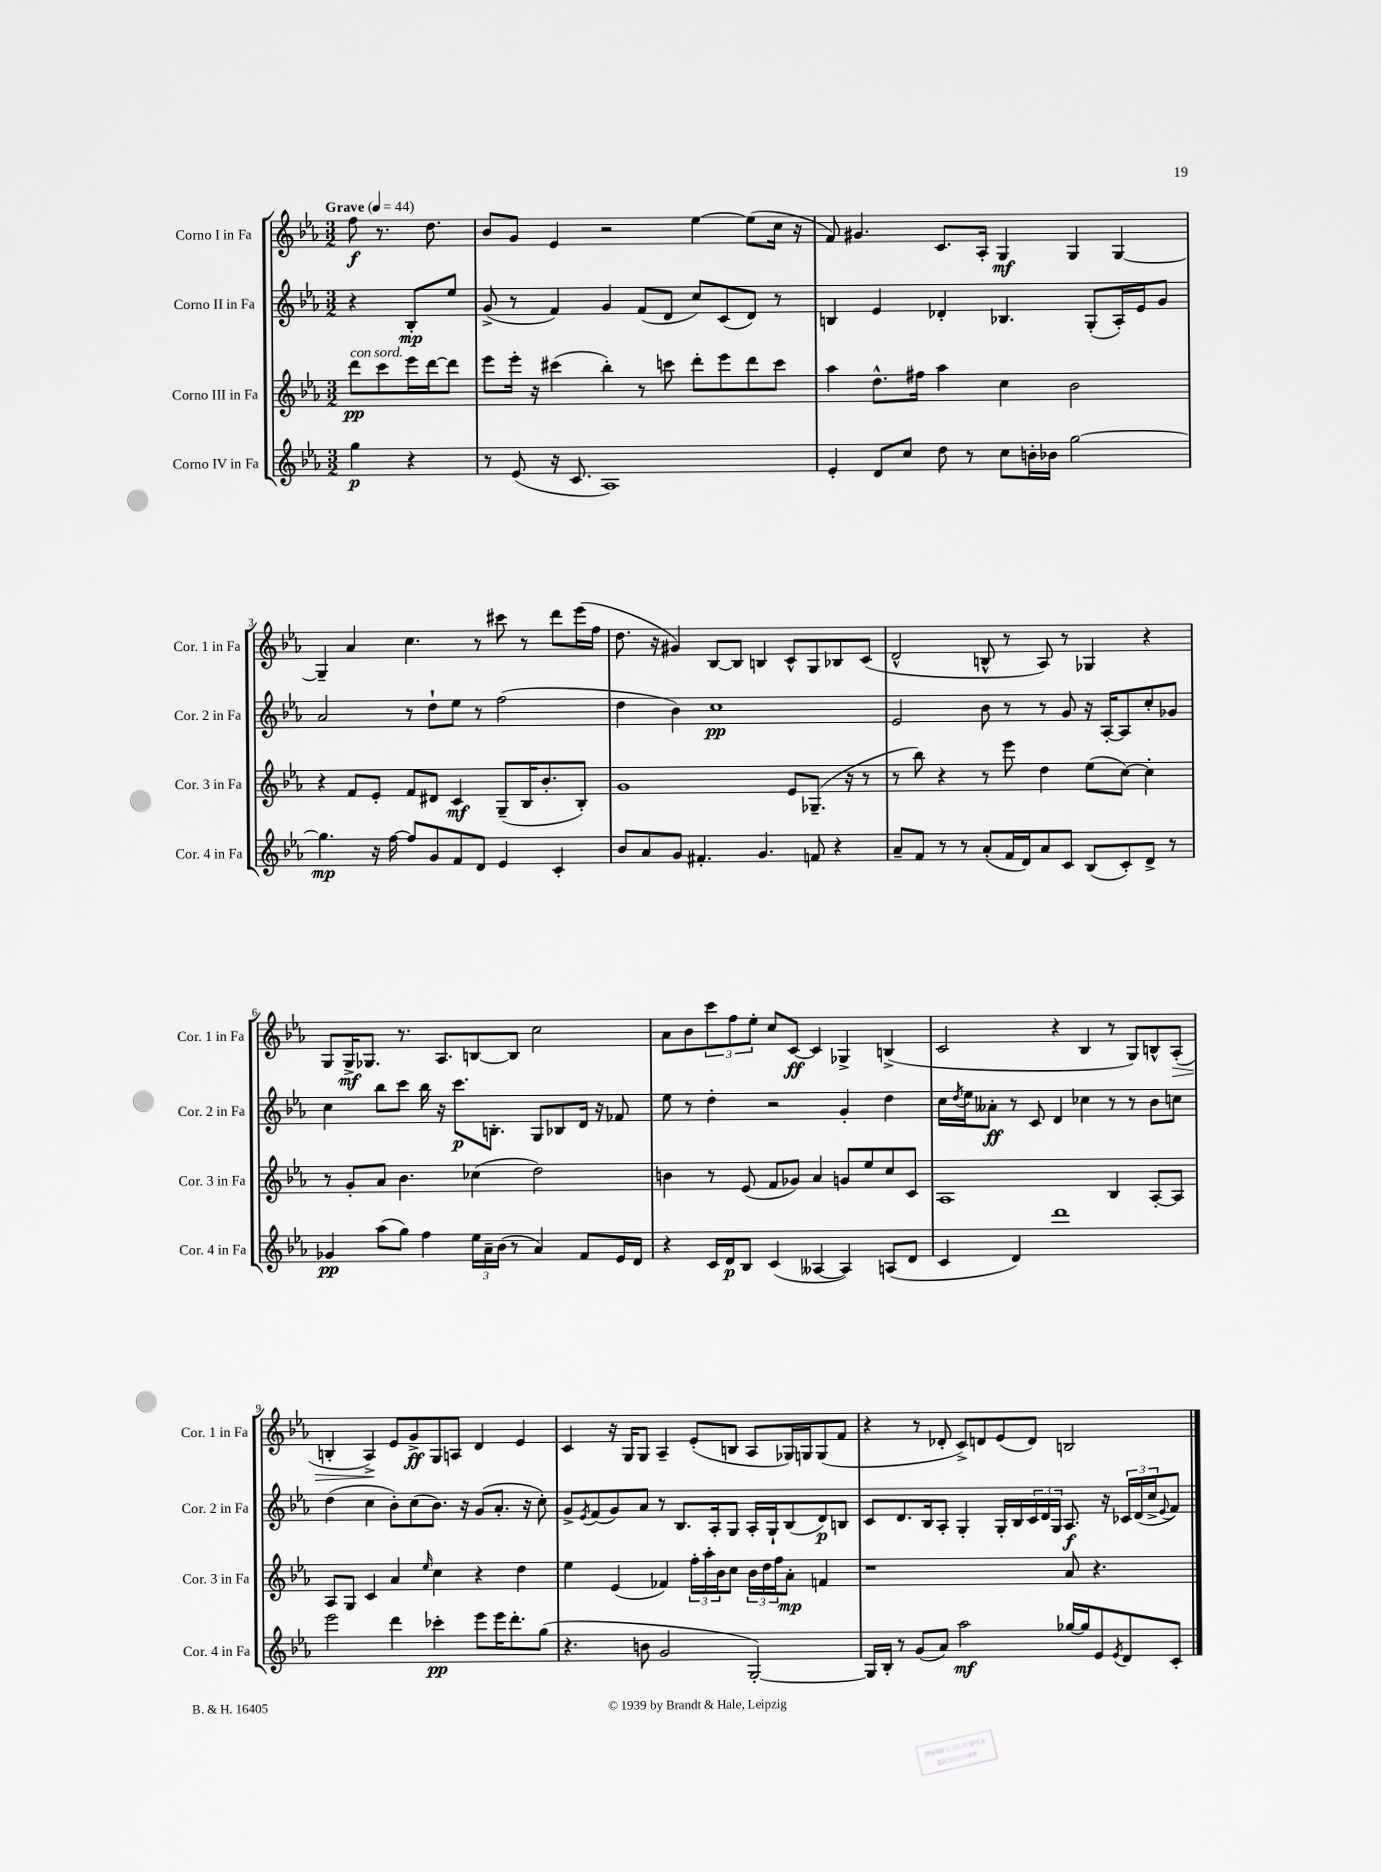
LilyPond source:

<<
\new StaffGroup <<
\new Staff = "s0" \with { instrumentName = "Corno I in Fa" shortInstrumentName = "Cor. 1 in Fa" } {
    \clef treble \key ees \major \numericTimeSignature \time 3/2 \partial 2 \tempo "Grave" 4 = 44
    f''8\f r8. d''8. |
    bes'8 g'8 ees'4 r2 ees''4~ ees''8( c''16 r16 |
    f'8) gis'4. c'8. aes16-. g4\mf g4 g4~ |
    g4-- aes'4 c''4. r8 cis'''8 r8 d'''8 ees'''16( f''16 |
    d''8. r16 gis'4) bes8~ bes8 b4 c'8-^ g8 bes8 c'8( |
    d'2-^ b8-^ r8 aes8) r8 ges4 r4 |
    g8 g16->\mf ges8. r8. aes8. b8~ b8 c''2 |
    aes'8 bes'8 \tuplet 3/2 { c'''8 f''8 ees''8-. } c''8 c'8~\ff c'4 ges4-> b4->( |
    c'2 r4 bes4 r8 g8) b8-^ aes8-.\>( |
    b4-. aes4->\!) ees'8 g'8->\ff g8 a8 d'4 ees'4 |
    c'4 r16 g16 g8 aes4-- ees'8-.( b8 aes8 ges16) g16 g8( f'8 |
    r4 r8 des'8-. c'8->) d'8 ees'8( d'8) b2 \bar "|." |
}
\new Staff = "s1" \with { instrumentName = "Corno II in Fa" shortInstrumentName = "Cor. 2 in Fa" } {
    \clef treble \key ees \major \numericTimeSignature \time 3/2 \partial 2
    r4 bes8-.\mp ees''8 |
    g'8->( r8 f'4) g'4 f'8( d'8 c''8) c'8( d'8) r8 |
    b4 ees'4 des'4-. bes4. g8-.( aes16-.) ees'16 g'8 |
    aes'2 r8 d''8-! ees''8 r8 f''2( |
    d''4 bes'4) c''1\pp |
    ees'2 bes'8 r8 r8 g'8 r16 aes16~-. aes8 c''8-. ges'8 |
    c''4 bes''8 c'''8 bes''16 r16 c'''8.\p b8.-. g8 bes8 d'16 r16 fes'8 |
    ees''8 r8 d''4-. r2 g'4-. d''4 |
    c''16 \acciaccatura { d''8 } ees''16 aeses'8-.\ff r8 c'8 d'4 ces''4 r8 r8 bes'8 c''8 |
    d''4( c''4 bes'8-.) c''8( bes'8.) r16 g'8( aes'8.-. r16 c''8-.) |
    g'8-> \acciaccatura { ees'8 } f'8( g'8) aes'8 r8 bes8. aes16-. g8 aes16-. g16-! bes8( d'8\p) b8 |
    c'8 d'8. bes16 aes8-. g4-. g16-. bes16 \tuplet 3/2 { c'16 d'16 g16 } aes8.\f r16 \tuplet 3/2 { ces'16 d'16( c''16-> } \appoggiatura { ees'8 } f'8) \bar "|." |
}
\new Staff = "s2" \with { instrumentName = "Corno III in Fa" shortInstrumentName = "Cor. 3 in Fa" } {
    \clef treble \key ees \major \numericTimeSignature \time 3/2 \partial 2
    d'''8\pp^\markup { \italic "con sord." } c'''8 ees'''16 d'''16~ d'''8 |
    ees'''8 ees'''16-. r16 cis'''4( bes''4-.) r8 c'''8 d'''8-. ees'''8 d'''8 c'''8 |
    aes''4 d''8.-^ fis''16 aes''4 c''4 bes'2 |
    r4 f'8 ees'8-. f'8 dis'8 c'4\mf g8--( bes16 bes'8.-. bes8-.) |
    g'1 ees'8 ges8.--( r16 r8 |
    r8 bes''8) r4 r8 ees'''8 d''4 ees''8( c''8~) c''4-. |
    r8 g'8-. aes'8 bes'4. ces''4( d''2) |
    b'4 r8 ees'8( f'8 ges'8) aes'4 g'8 ees''8 c''8 c'8 |
    aes1 bes4 aes8~-. aes8 |
    aes8 g8 c'4 aes'4 \grace { ees''16 } c''4 r4 d''4 |
    ees''4 ees'4( fes'4) \tuplet 3/2 { f''16-. aes''16-. bes'16 } c''8 \tuplet 3/2 { bes'16 d''16 f''16 } aes'8-.\mp f'4 |
    r1 aes'8 r4. \bar "|." |
}
\new Staff = "s3" \with { instrumentName = "Corno IV in Fa" shortInstrumentName = "Cor. 4 in Fa" } {
    \clef treble \key ees \major \numericTimeSignature \time 3/2 \partial 2
    g''4\p r4 |
    r8 ees'8( r16 c'8. aes1) |
    ees'4-. d'8 c''8 d''8 r8 c''8 b'16-. bes'16 g''2~ |
    g''4.\mp r16 f''16~ f''8 g'8 f'8 d'8 ees'4 c'4-. |
    bes'8 aes'8 g'8 fis'4.-. g'4. f'8 r4 |
    aes'8-- f'8 r8 r8 aes'8-.( f'16 d'16) aes'8 c'8 bes8( c'8-.) d'8-> r8 |
    ges'4\pp aes''8( g''8) f''4 \tuplet 3/2 { ees''16 aes'16-- bes'16( } r8 aes'4) f'8 ees'16 d'16 |
    r4 c'16 d'16\p bes8 c'4( aeses4~ aeses4) a8( d'8 |
    c'4 d'4) d'''1 |
    ees'''2 d'''4 ces'''4-.\pp ees'''8 ees'''16 d'''8.-. g''8( |
    r4. b'8 g'2 g2~-.) |
    g16 bes16-. r8 g'8( aes'8) aes''2\mf ges''16~ ges''16 ees'8 \acciaccatura { ees'8 } d'8 c'8-. \bar "|." |
}
>>
>>
